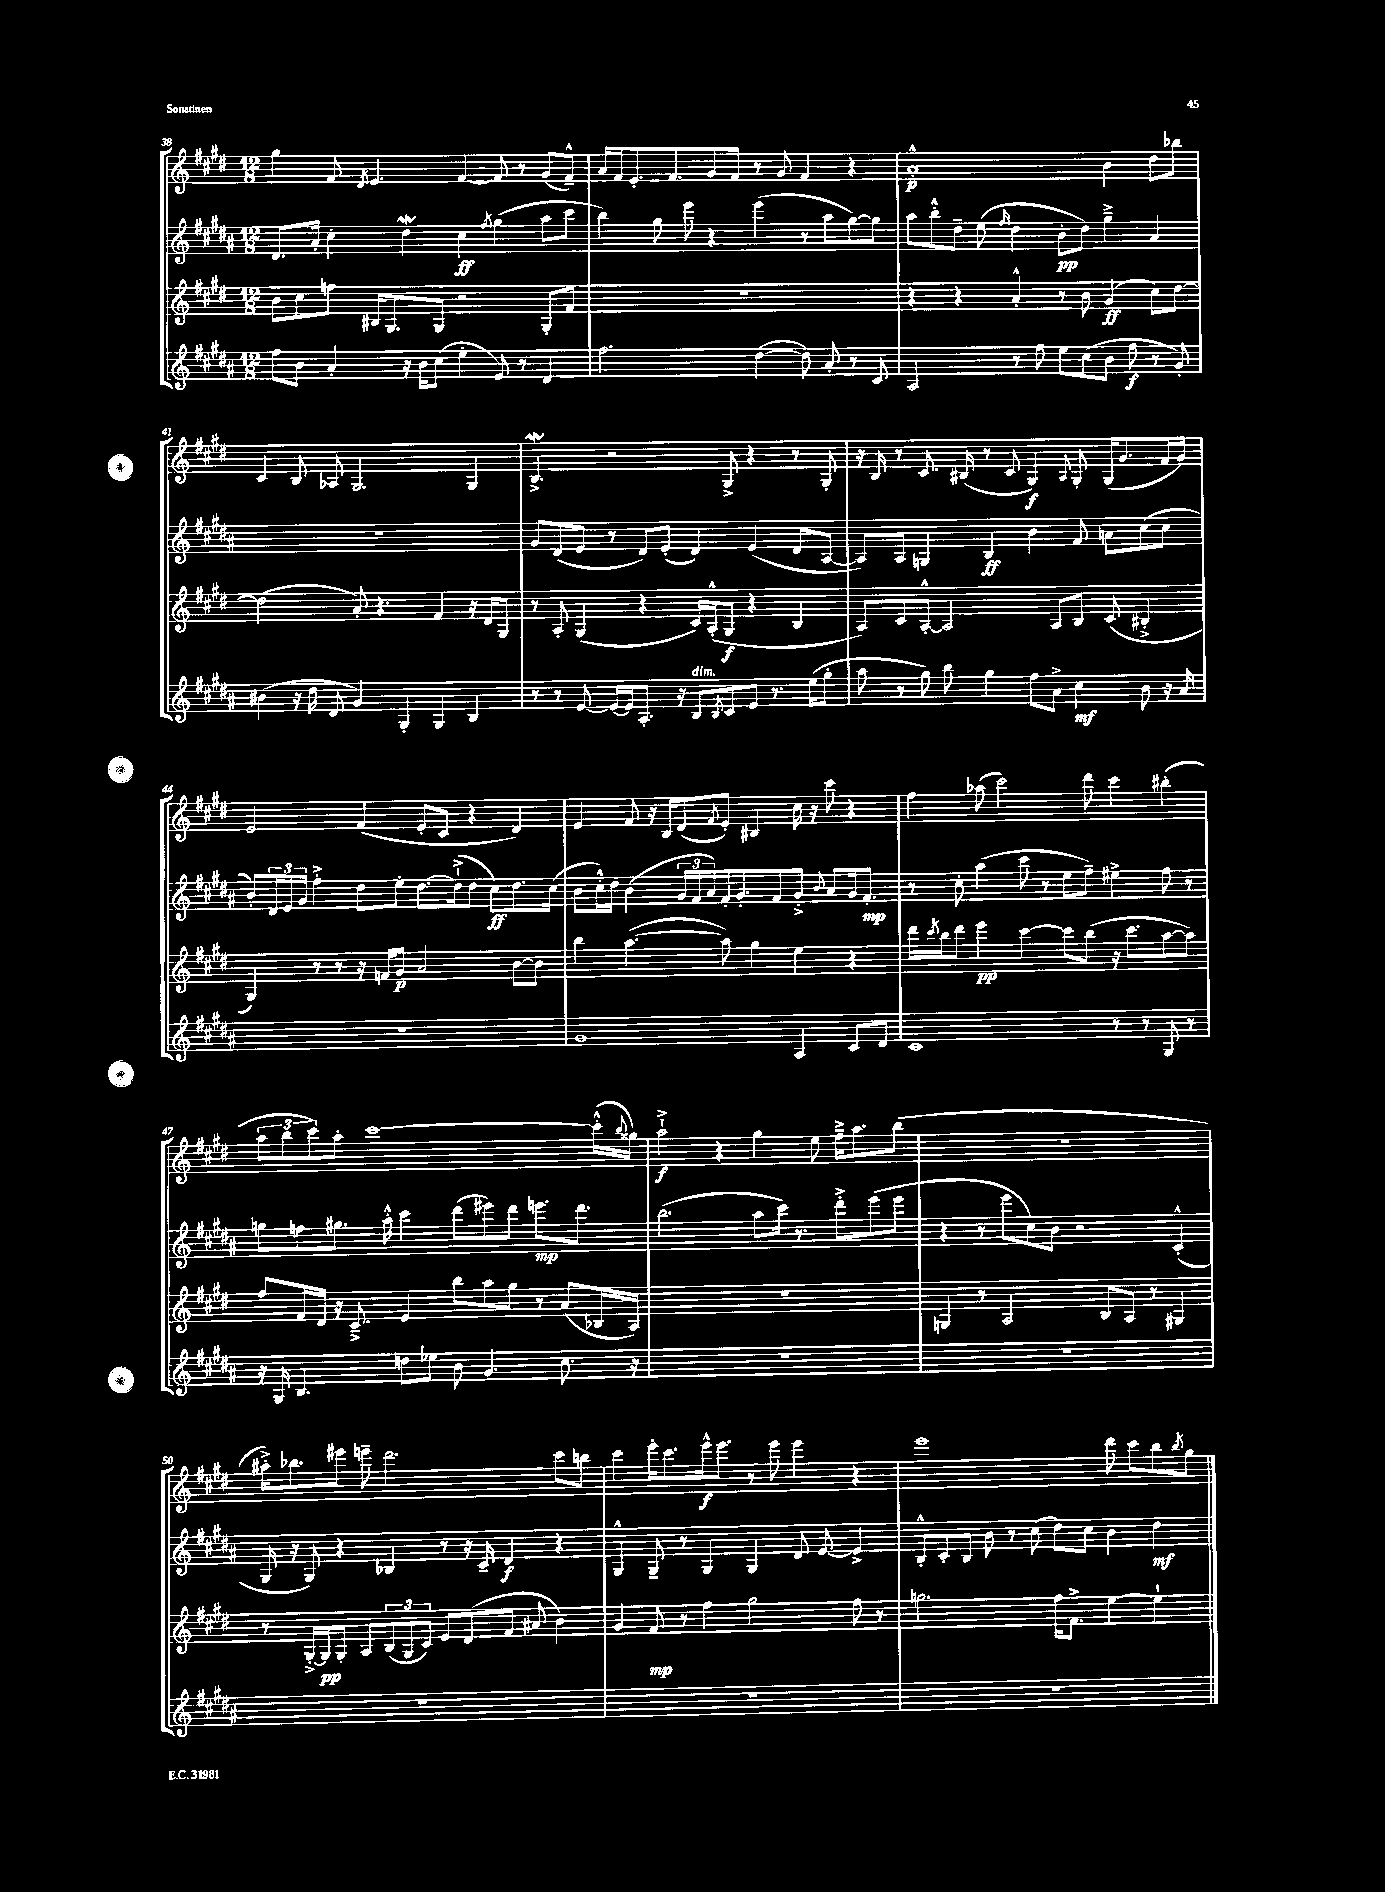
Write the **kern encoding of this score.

**kern	**kern	**kern	**kern
*staff4	*staff3	*staff2	*staff1
*clefG2	*clefG2	*clefG2	*clefG2
*k[f#c#g#d#a#]	*k[f#c#g#d#]	*k[f#c#g#d#a#]	*k[f#c#g#d#]
*M12/8	*M12/8	*M12/8	*M12/8
8ff#	8b	8.d#	4gg#
8b	8cc#	.	.
.	.	16a#'	.
4a#'	8ff	4cc#'	8f#
.	.	.	8qd#
.	16B#	.	4.e
.	8.G#	.	.
16r	.	4dd#	.
16b	.	.	.
(8cc#	8G#	.	.
4ee'	2r	4cc#	[4f#
.	.	8qff#	.
8e)	.	(4gg#	8f#]
8r	.	.	8r
4d#	8G#'	8aa#	(8g#
.	8f#	8ccc#	8f#~^^)
=	=	=	=
2.ff#	1.r	4bb)	16a
.	.	.	16f#
.	.	.	8.e'
.	.	8gg#	.
.	.	.	8.f#
.	.	8eee	.
.	.	4r	8g#
.	.	.	8f#
([4dd#	.	(4eee	8r
.	.	.	8g#
8dd#])	.	8r	4f#
8a#'	.	8aa#	.
8r	.	[8gg#)	4r
8c#	.	8gg#]	.
=	=	=	=
2A#	4r	8aa#	1a'^^
.	.	8bb'^^	.
.	4r	8dd#~	.
.	.	(8ee	.
.	.	16qqff#	.
8r	4a'^^	4dd#	.
8ff#	.	.	.
8ee	8r	8b'	.
(8cc#	8b	8dd#)	.
8b	(4g#	4gg#~^	4b
8ff#	.	.	.
8r	8cc#)	4a#	8dd#
8g#')	[8dd#	.	8bb-
=	=	=	=
(4b#	(2dd#]	1.r	4c#
16r	.	.	8B
16dd#	.	.	.
8d#	.	.	8A-
4g#)	8a')	.	2.G#
.	4.r	.	.
4G#'	.	.	.
4G#	4f#	.	.
4B	16r	.	4G#
.	16d#	.	.
.	8G#	.	.
=	=	=	=
8r	8r	8g#	4.B^
8r	8A'	(8d#	.
[8e	(4G#	8e	.
16e_	.	8r	2r
16e]	.	.	.
8.A#'	4r	8d#)	.
.	.	(8e'	.
16r	.	.	.
8B	16c#)	4d#)	.
.	(16A'^^	.	.
8qB	.	.	.
8c#	8G#	.	8G#^
8e	4r	(4e	4r
8.r	.	.	.
.	4B	8d#	8r
(16ee	.	.	.
8gg#'	.	[8A#	8G#'
=	=	=	=
8aa#	8A)	8A#])	16r
.	.	.	16B
8r	8c#	8A#	8r
8gg#)	[8A'^^	4G	8.c#
8bb	2A]	.	.
.	.	.	(16B#
4gg#	.	4B	8r
.	.	.	8c#
8ff#	.	4b	4G#)
8a#^	8A	.	.
.	.	.	8qqA
4cc#	8B	8f#	8G#'
.	(8c#	8a	(16G#
.	.	.	8.g#
8b	4B#'^	(8cc#	.
16r	.	8cc#	16f#
16a#	.	.	16g#)
=	=	=	=
1.r	4G#)	8b')	2e
.	.	24d#	.
.	.	24e	.
.	.	24g#	.
.	8r	4ff#'^	.
.	8r	.	.
.	16r	8dd#	(4f#
.	16f	.	.
.	8g#	8ee'	.
.	2a	[8.dd#	8e'
.	.	.	8c#
.	.	(16dd#`^]	.
.	.	8dd#	4r
.	.	8cc#)	.
.	[8b	8.dd#	4d#)
.	8b]	.	.
.	.	(16cc#	.
=	=	=	=
1g#	4bb	8b	4e
.	.	16cc#'^^)	.
.	.	16dd#	.
.	([4.aa	(4b	8f#
.	.	.	16r
.	.	.	16B
.	.	24g#	(8d#
.	.	24f#	.
.	.	24a#)	.
.	.	.	8qf#
.	8aa])	16f#'	8e')
.	.	8.g#'	.
.	4gg#	.	4B#
.	.	8f#	.
4A#	4ee	8g#'^	16cc#
.	.	.	16r
.	.	8qqb	.
.	.	8a#	8ccc#
8c#	4r	16g#	4r
.	.	8.f#'	.
8d#	.	.	.
=	=	=	=
1c#	16ddd#	8r	4ff#
.	8qccc#	.	.
.	16bb	.	.
.	8ddd#	8cc#'	.
.	4eee	(4aa#	(8aa-
.	.	.	2ccc#)
.	[4ccc#	8ccc#	.
.	.	8r	.
.	8ccc#]	8ee	.
.	(8bb	8ff#~)	8ddd#
8r	16r	4ee#^	4ccc#
.	8.ccc#	.	.
8r	.	.	.
8G#	[8aa	8ff#	(4bb#'
8r	8aa])	8r	.
=	=	=	=
16r	8ff#	8gg	12aa
16G#	.	.	.
.	.	.	12bb
4.B	16f#	8ff	.
.	.	.	12ccc#)
.	16d#	.	.
.	16r	8.gg#	8aa'
.	8.c#~^	.	.
.	.	.	[1ccc#
.	.	16aa#'^^	.
8dd	4e	4ccc#	.
8ee-	.	.	.
8b	8bb	(8ddd#	.
4.g#	8aa	8eee#)	.
.	8gg#	8ddd#	.
.	8r	8.eee	.
8.cc#	(8a	.	.
.	.	8.ddd#	.
.	16B-	.	(16ccc#'^^]
.	.	.	8qqbb
16r	16A)	.	16gg##)
=	=	=	=
1.r	1.r	(2.bb	2aa`^
.	.	.	4r
.	.	8aa#	4gg#
.	.	16ccc#)	.
.	.	8.r	.
.	.	.	8ee
.	.	8ddd#'^	16ff#~^
.	.	.	8.aa
.	.	(8eee	.
.	.	8eee	(8bb
=	=	=	=
1.r	4G	4r	1.r
.	8r	8r	.
.	2A	8eee	.
.	.	8cc#)	.
.	.	8b	.
.	.	2r	.
.	8B	.	.
.	8A	.	.
.	8r	.	.
.	4G#	(4c#'^^	.
=	=	=	=
1.r	8r	16G#	16aa#'^)
.	.	16r	8.bb-
.	[16G#'^	8G#)	.
.	16G#]	.	.
.	8G#'	4r	8eee#
.	8A	.	8eee~
.	(12B	4B-	2.ddd#
.	12G#	.	.
.	12c#)	.	.
.	8e	8r	.
.	(8d#	16r	.
.	.	16c#~	.
.	8f#	4d#	.
.	8a#	.	.
.	4b)	4r	8ccc#
.	.	.	8bb
=	=	=	=
1.r	4g#	4G#^^	4ccc#
.	8f#	8G#~	16eee'
.	.	.	8.ccc#
.	8r	8r	.
.	4ff#	4G#	16eee^^
.	.	.	8.eee
.	2gg#	4G#	8r
.	.	.	8eee
.	.	8d#	4eee
.	.	[8e	.
.	8ff#	4e^]	4r
.	8r	.	.
=	=	=	=
1.r	2.gg	8B'^^	1eee
.	.	8c#'	.
.	.	8B	.
.	.	8b	.
.	.	8r	.
.	.	(8cc#	.
.	16ff#	8dd#)	.
.	8.f#^	.	.
.	.	8cc#	.
.	[4ee	4b	8ddd#
.	.	.	8ccc#
.	4ee`]	4dd#	8bb
.	.	.	8qbb
.	.	.	8gg#
==	==	==	==
*-	*-	*-	*-
